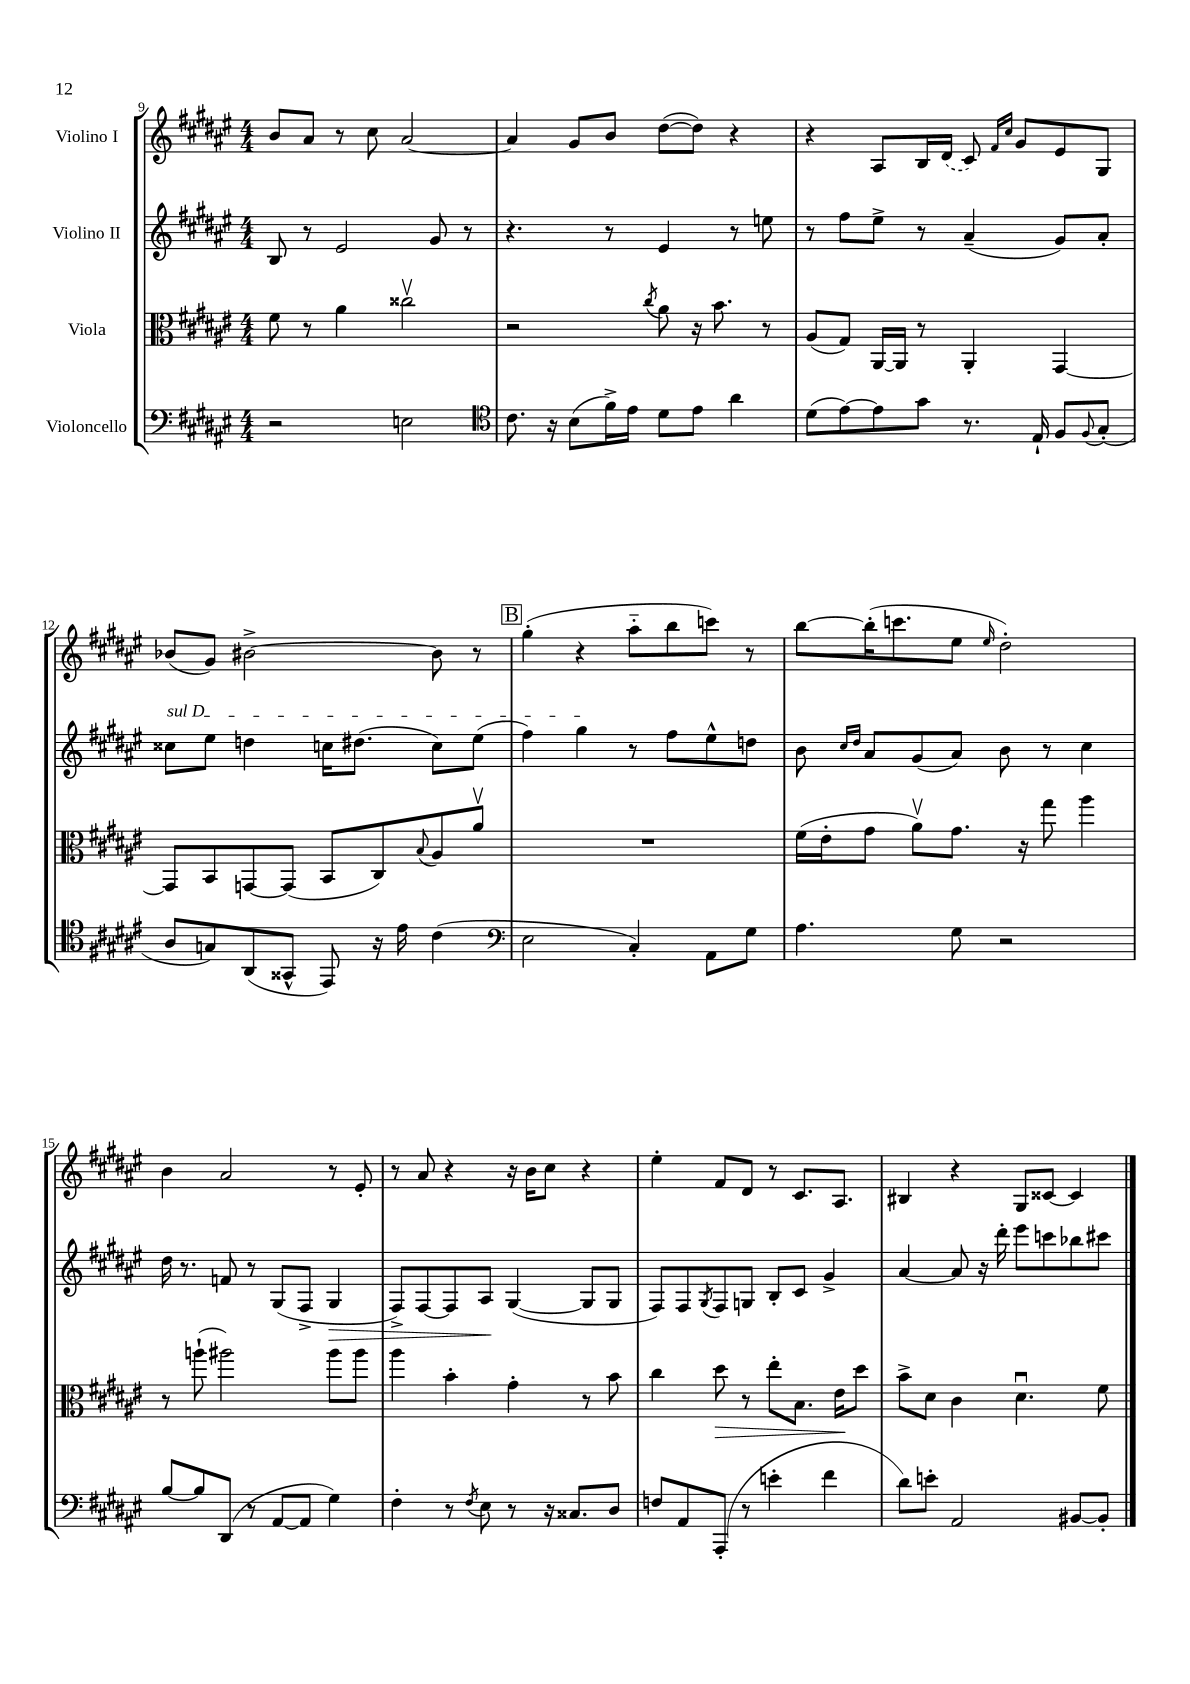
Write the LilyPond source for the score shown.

<<
\new StaffGroup <<
\new Staff = "s0" \with { instrumentName = "Violino I" } {
    \clef treble \key fis \major \numericTimeSignature \time 4/4
    b'8 ais'8 r8 cis''8 ais'2~ |
    ais'4 gis'8 b'8 dis''8~( dis''8) r4 |
    r4 ais8 b16 \once \slurDashed dis'16( cis'8) \grace { fis'16 cis''16 } gis'8 eis'8 gis8 |
    bes'8( gis'8) bis'2~-> bis'8 r8 |
    \mark \markup { \box "B" } gis''4-.( r4 ais''8-_ b''8 c'''8) r8 |
    b''8~ b''16-.( c'''8. eis''8 \grace { eis''16 } dis''2-.) |
    b'4 ais'2 r8 eis'8-. |
    r8 ais'8 r4 r16 b'16 cis''8 r4 |
    eis''4-. fis'8 dis'8 r8 cis'8. ais8. |
    bis4 r4 gis8 cisis'8~ cisis'4 \bar "|." |
}
\new Staff = "s1" \with { instrumentName = "Violino II" } {
    \clef treble \key fis \major \numericTimeSignature \time 4/4
    b8 r8 eis'2 gis'8 r8 |
    r4. r8 eis'4 r8 e''8 |
    r8 fis''8 eis''8-> r8 ais'4--( gis'8) ais'8-. |
    \once \override TextSpanner.bound-details.left.text = \markup { \italic "sul D" } cisis''8\startTextSpan eis''8 d''4 c''16 dis''8.( c''8) eis''8( |
    \mark \markup { \box "B" } fis''4) gis''4\stopTextSpan r8 fis''8 eis''8-^ d''8 |
    b'8 \grace { cis''16 dis''16 } ais'8 gis'8( ais'8) b'8 r8 cis''4 |
    dis''16 r8. f'8 r8 gis8( fis8-> gis4\> |
    fis8->) fis8~ fis8 ais8\! gis4~( gis8 gis8 |
    fis8) fis8 \acciaccatura { gis8 } fis8 g8 b8-. cis'8 gis'4-> |
    ais'4~ ais'8 r16 dis'''16-. eis'''8 c'''8 bes''8 cis'''8 \bar "|." |
}
\new Staff = "s2" \with { instrumentName = "Viola" } {
    \clef alto \key fis \major \numericTimeSignature \time 4/4
    fis'8 r8 ais'4 cisis''2\upbow |
    r2 \acciaccatura { cis''8 } ais'8 r16 b'8. r8 |
    ais8( gis8) ais,16~ ais,16 r8 ais,4-. gis,4~ |
    gis,8 b,8 g,8~ g,8( b,8 cis8) \appoggiatura { b8 } ais8 ais'8\upbow |
    \mark \markup { \box "B" } R1 |
    fis'16( eis'16-. gis'8 ais'8\upbow) gis'8. r16 gis''8 ais''4 |
    r8 a''8-!( ais''2) ais''8 ais''8 |
    ais''4 b'4-. gis'4-. r8 b'8 |
    cis''4 dis''8\> r8 eis''8-. b8. eis'16\! dis''8 |
    b'8-> dis'8 cis'4 dis'4.\downbow fis'8 \bar "|." |
}
\new Staff = "s3" \with { instrumentName = "Violoncello" } {
    \clef bass \key fis \major \numericTimeSignature \time 4/4
    r2 e2 |
    \clef tenor cis'8. r16 b8( fis'16->) eis'16 dis'8 eis'8 ais'4 |
    dis'8( eis'8~) eis'8 gis'8 r8. eis16-! fis8 \appoggiatura { fis8 } gis8-.( |
    ais8 g8) ais,8( gisis,8-^ eis,8) r16 eis'16 cis'4( |
    \mark \markup { \box "B" } \clef bass eis2 cis4-.) ais,8 gis8 |
    ais4. gis8 r2 |
    b8~ b8 dis,8( r8 ais,8~ ais,8 gis4) |
    fis4-. r8 \acciaccatura { fis8 } eis8 r8 r16 cisis8. dis8 |
    f8 ais,8 ais,,8-.( r8 e'4-. fis'4 |
    dis'8) e'8-. ais,2 bis,8~ bis,8-. \bar "|." |
}
>>
>>
\layout { \context { \Score currentBarNumber = #9 } }
